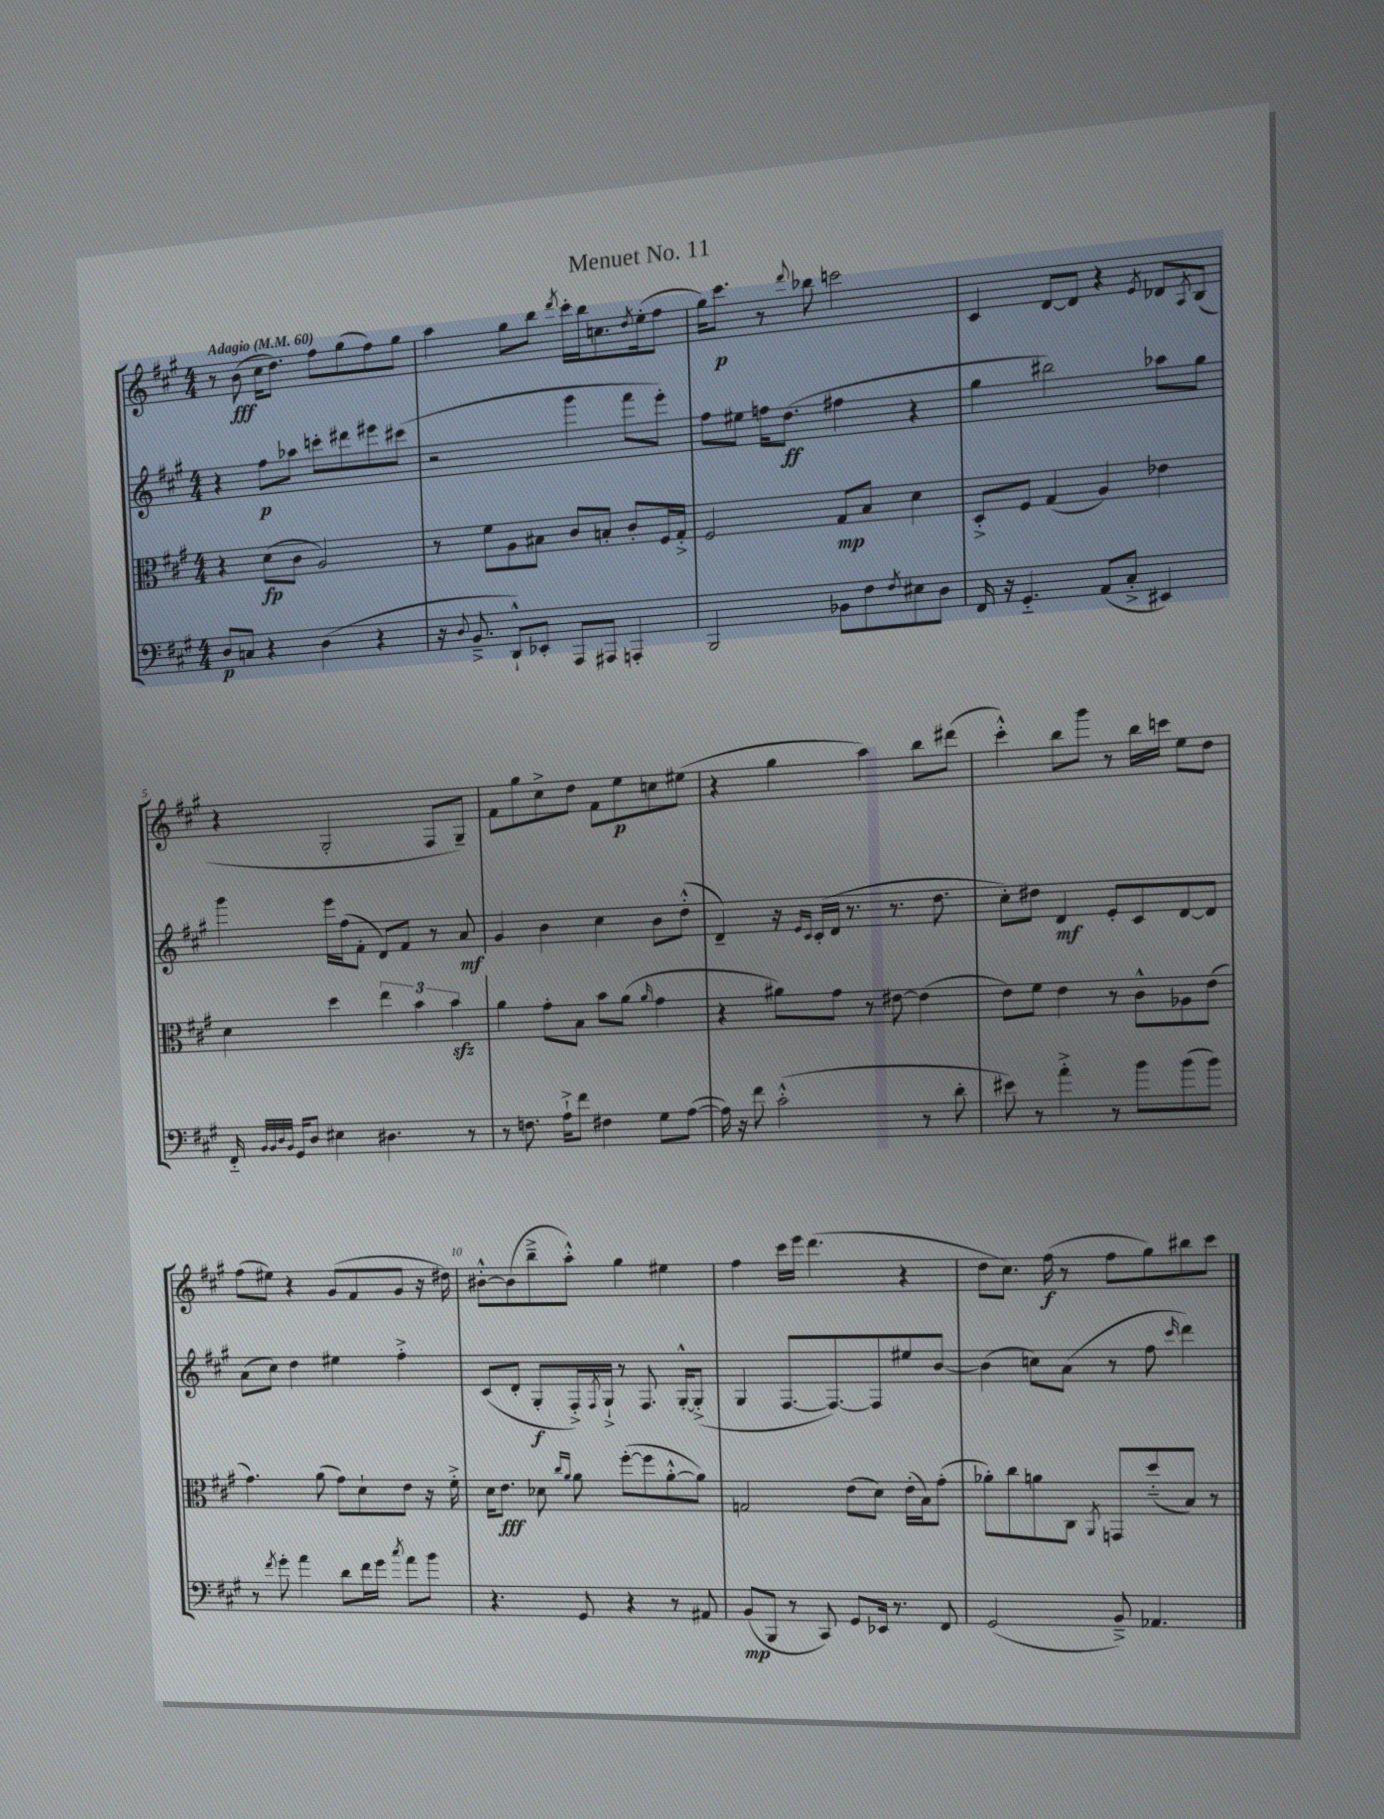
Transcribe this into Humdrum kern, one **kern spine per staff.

**kern	**dynam	**kern	**dynam	**kern	**dynam	**kern	**dynam
*part4	*part4	*part3	*part3	*part2	*part2	*part1	*part1
*staff4	*staff4	*staff3	*staff3	*staff2	*staff2	*staff1	*staff1
*clefF4	*	*clefC3	*	*clefG2	*	*clefG2	*
*k[f#c#g#]	*	*k[f#c#g#]	*	*k[f#c#g#]	*	*k[f#c#g#]	*
*M4/4	*	*M4/4	*	*M4/4	*	*M4/4	*
*MM60	*	*MM60	*	*MM60	*	*MM60	*
=1	=1	=1	=1	=1	=1	=1	=1
!	!	!	!	!	!	!LO:TX:a:B:t=Adagio	!
8D/L	p	4r	.	4r	.	8r	.
8Cn/J	.	.	.	.	.	(8b\	fff
4r	.	(8d\L	fp	8ff#\L	p	16cc#\KL	.
.	.	.	.	.	.	8.dd\J)	.
.	.	8c#\J	.	8aa-X\J	.	.	.
(4D\	.	2A/)	.	8cccn'\L	.	8ff#\L	.
.	.	.	.	8ddd#X\	.	(8gg#\	.
4r	.	.	.	8eee#X\	.	8ff#\)	.
.	.	.	.	(8ccc#X\J	.	8gg#\J	.
=2	=2	=2	=2	=2	=2	=2	=2
16r	.	8r	.	2r	.	4aa\	.
8qqD/	.	.	.	.	.	.	.
8.BB~^/	.	.	.	.	.	.	.
.	.	8f#\L	.	.	.	.	.
8DD`^^/L)	.	8A\	.	.	.	8gg#\L	.
8EE-X'/J	.	8B#X\J	.	.	.	8bb\J	.
.	.	.	.	.	.	8qddd/	.
8AAA/L	.	8c#/L	.	4ggg#\	.	16ccc#'\LL	.
.	.	.	.	.	.	16bb\J	.
8AAA#X/J	.	8Bn'/J	.	.	.	8.ccn\	.
4AAAn'/	.	8c#'/L	.	8fff#\L	.	.	.
.	.	.	.	.	.	8qdd/	.
.	.	.	.	.	.	(16ee'\k	.
.	.	16F#/L	.	8eee'\J)	.	8ff#\J	.
.	.	16G#'^/JJ	.	.	.	.	.
=3	=3	=3	=3	=3	=3	=3	=3
2BBB/	.	2F#/	.	8ff#\L	.	16gg#\KL)	.
.	.	.	.	.	.	8.ccc#\J	p
.	.	.	.	8ee#X\J	.	.	.
.	.	.	.	16ffn\KL	.	8r	.
.	.	.	.	(8.dd\J	ff	.	.
.	.	.	.	.	.	8qqddd/	.
.	.	.	.	.	.	8bb-X\	.
8BB-X\L	.	8G#/L	mp	4ff#X\	.	2cccn\	.
8F#\	.	8B/J	.	.	.	.	.
8qF#/	.	.	.	.	.	.	.
8E#X\	.	4d\	.	4r	.	.	.
8D\J	.	.	.	.	.	.	.
=4	=4	=4	=4	=4	=4	=4	=4
16FF#/	.	8D'^/L	.	4gg#\	.	4c#/	.
16r	.	.	.	.	.	.	.
4.GG#/	.	8F#/J	.	.	.	.	.
.	.	(4G#/	.	2bb#X\)	.	[8d/L	.
.	.	.	.	.	.	8d/J]	.
(8AA/L	.	4A/)	.	.	.	4r	.
8C#'^/J	.	.	.	.	.	.	.
.	.	.	.	.	.	8qe/	.
4EE#X/)	.	4e-X\	.	8aa-X\L	.	8d-X/L	.
.	.	.	.	.	.	8qA/	.
.	.	.	.	8gg#\J	.	(8B/J	.
!!LO:LB:g=z
=5	=5	=5	=5	=5	=5	=5	=5
16FF#/	.	4d\	.	4ggg#\	.	4r	.
32qqBB/LLL	.	.	.	.	.	.	.
32qqBB/	.	.	.	.	.	.	.
32qqD/	.	.	.	.	.	.	.
32qqBB/JJJ	.	.	.	.	.	.	.
16GG#/KL	.	.	.	.	.	.	.
8D/J	.	.	.	.	.	.	.
4E#X\	.	4dd\	.	16eee\LL	.	2G#'/	.
.	.	.	.	(16ff#\J	.	.	.
.	.	.	.	8f#'\J	.	.	.
4.D#X\	.	6ee\	.	8d/L)	.	.	.
.	.	.	.	8f#/J	.	.	.
.	.	6b\	.	.	.	.	.
.	.	.	.	8r	.	8F#/L	.
.	.	6bzz\	.	.	.	.	.
8r	.	.	.	8a/	mf	8G#~/J)	.
=6	=6	=6	=6	=6	=6	=6	=6
8r	.	4a\	.	4g#/	.	8f#\L	.
8.Fn\	.	.	.	.	.	8gg#\	.
.	.	8g#'\L	.	4b\	.	8cc#^\	.
16A`^\KL	.	.	.	.	.	.	.
8f#\J	.	8B\J	.	.	.	8dd\J	.
4F#X\	.	8b\L	.	4cc#\	.	8f#\L	.
.	.	(8a\J	.	.	.	8ee\	p
.	.	16qqa/	.	.	.	.	.
8G#\L	.	4g#\	.	8b\L	.	8ccn\	.
([8A\J	.	.	.	(8dd'^^\J	.	(8ee#X\J	.
=7	=7	=7	=7	=7	=7	=7	=7
16A\])	.	4r	.	4d~/)	.	4r	.
16r	.	.	.	.	.	.	.
8f#\	.	.	.	.	.	.	.
(2c#'^^\	.	8a#X\L)	.	16r	.	4gg#\	.
.	.	.	.	16qqe/LL	.	.	.
.	.	.	.	16qqc#/JJ	.	.	.
.	.	.	.	(16c#'/LL	.	.	.
.	.	8g#\J	.	16d/JJ	.	.	.
.	.	.	.	8.r	.	.	.
.	.	8r	.	.	.	4aa\)	.
.	.	[8e#X\	.	8.r	.	.	.
8r	.	(4e#\]	.	.	.	8bb\L	.
.	.	.	.	8.dd\	.	.	.
8d'\	.	.	.	.	.	(8ddd#X\J	.
=8	=8	=8	=8	=8	=8	=8	=8
8e#X\)	.	8e\L)	.	8cc#'\L)	.	4ccc#'^^\)	.
8r	.	8f#\J	.	8dd#X\J	.	.	.
4a'^\	.	4e\	.	4d/	mf	8bb\L	.
.	.	.	.	.	.	8ggg#\J	.
8r	.	8r	.	8e'/L	.	8r	.
8b\L	.	8c#^^\L	.	8c#/	.	16bb\LL	.
.	.	.	.	.	.	16cccn\JJ	.
(8b\	.	8A-X\	.	[8d/	.	8ee\L	.
8b\J)	.	(8e\J	.	8d/J]	.	8dd\J	.
!!LO:LB:g=z
=9	=9	=9	=9	=9	=9	=9	=9
8r	.	4.g#\)	.	(8a\L	.	(8ff#\L	.
8qf#/	.	.	.	.	.	.	.
8g#'\	.	.	.	8cc#\J)	.	8ee#X\J)	.
4a\	.	.	.	4dd\	.	4r	.
.	.	(8a\	.	.	.	.	.
8d\L	.	8g#\L)	.	4ee#X\	.	(8g#/L	.
16f#\L	.	8d`\	.	.	.	8f#/	.
16g#\JJ	.	.	.	.	.	.	.
8qcc#/	.	.	.	.	.	.	.
8a\L	.	8e\J	.	4ff#'^\	.	8g#/J	.
8b\J	.	16r	.	.	.	16r	.
.	.	16f#'^\	.	.	.	16dd#X\)	.
=10	=10	=10	=10	=10	=10	=10	=10
4.r	.	16d\KL	.	(8c#/L	.	[8b#X'^^\L	.
.	.	8.e\J	fff	.	.	.	.
.	.	.	.	8d'/J	.	(8b#\]	.
.	.	8d-X\	.	8G#'/L	f	8bb~^\	.
.	.	16qqcc#/LL	.	.	.	.	.
.	.	16qqa/JJ	.	.	.	.	.
8GG#/	.	8a\	.	16F#'^/L)	.	8aa'^^\J)	.
.	.	.	.	8qF#/	.	.	.
.	.	.	.	16G#`^/JJ	.	.	.
4r	.	([8ff#'\L	.	8r	.	4gg#\	.
.	.	8ff#\]	.	8.F#/	.	.	.
8r	.	[8a'^^\	.	.	.	4ee#X\	.
.	.	.	.	[16G#'^^/KL	.	.	.
8AA#X/	.	8a\J])	.	(8G#'^/J]	.	.	.
=11	=11	=11	=11	=11	=11	=11	=11
(8BB/L	mp	2Gn/	.	4G#/	.	4ff#\	.
8BBB/J	.	.	.	.	.	.	.
8r	.	.	.	[8.F#/L	.	16ccc#\LL	.
.	.	.	.	.	.	16eee\JJ	.
8CC#/)	.	.	.	.	.	(4.ddd\	.
.	.	.	.	8.F#/_)	.	.	.
8GG#/L	.	(8e\L	.	.	.	.	.
16EE-X/Jk	.	8d\J)	.	8F#/]	.	.	.
8.r	.	.	.	.	.	.	.
.	.	(16e'\LL	.	8ee#X/	.	4r	.
.	.	16B\J)	.	.	.	.	.
8FF#/	.	(8g#'\J	.	[8b/J	.	.	.
=12	=12	=12	=12	=12	=12	=12	=12
(2GG#/	.	8a-X'\L)	.	(4b\]	.	8dd\L	.
.	.	8cc#\	.	.	.	8.cc#\J)	.
.	.	8an\	.	8ccn\L)	.	.	.
.	.	.	.	.	.	(16ff#\	f
.	.	8C#\J	.	(8a\J	.	8r	.
.	.	8qAA/	.	.	.	.	.
8BB~^/)	.	8GGn/L	.	8r	.	8ff#\L	.
4.AA-X/	.	(8dd/	.	8ff#\	.	8gg#\)	.
.	.	.	.	16qqccc#/	.	.	.
.	.	8B/J)	.	4ddd\)	.	8bb#X\	.
.	.	8r	.	.	.	8ccc#\J	.
==	==	==	==	==	==	==	==
*-	*-	*-	*-	*-	*-	*-	*-
